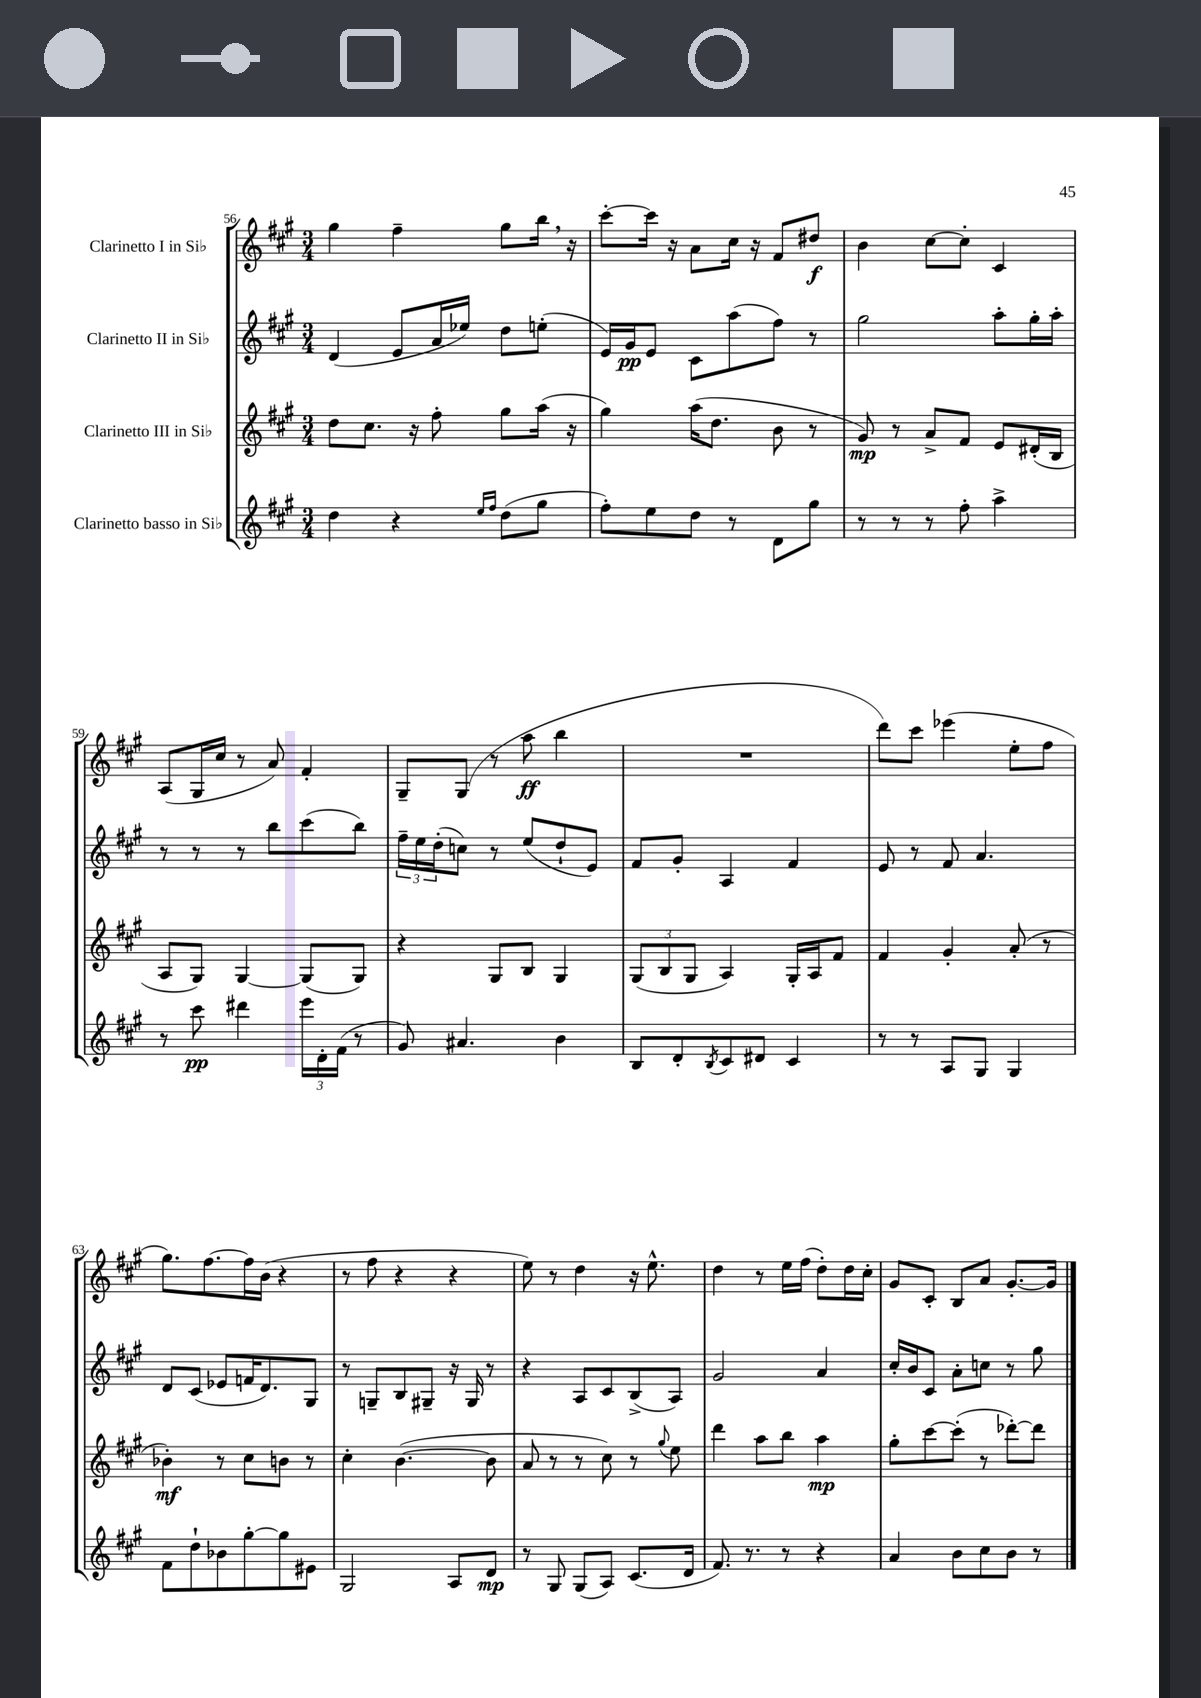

**kern	**kern	**kern	**kern
*staff4	*staff3	*staff2	*staff1
*clefG2	*clefG2	*clefG2	*clefG2
*k[f#c#g#]	*k[f#c#g#]	*k[f#c#g#]	*k[f#c#g#]
*M3/4	*M3/4	*M3/4	*M3/4
4dd\	8dd\L	(4d/	4gg#\
.	8.cc#\J	.	.
4r	.	8e/L	4ff#~\
.	16r	.	.
.	8ff#'\	16a/L	.
.	.	16ee-/JJ)	.
16qqee/LL	.	.	.
16qqff#/JJ	.	.	.
(8dd\L	8gg#\L	8dd\L	8gg#\L
8gg#\J	(16aa\Jk	(8ee'\J	16bb\Jk
.	16r	.	16r
=	=	=	=
8ff#'\L)	4gg#\)	16e/LL)	[8ccc#'\L
.	.	16g#/J	.
8ee\	.	8e/J	16ccc#\]Jk
.	.	.	16r
8dd\J	(16aa\LK	8c#\L	8a\L
.	8.dd\J	.	.
8r	.	(8aa\	16cc#\Jk
.	.	.	16r
8d\L	8b\	8ff#\J)	8f#/L
8gg#\J	8r	8r	8dd#/J
=	=	=	=
8r	8g#/)	2gg#\	4b\
8r	8r	.	.
8r	8a^/L	.	[8cc#\L
8ff#'\	8f#/J	.	8cc#'\]J
4aa^\	8e/L	8aa'\L	4c#/
.	(16d#'/L	16gg#'\L	.
.	16B/JJ	16aa'\JJ	.
=	=	=	=
8r	8A/L	8r	(8A/L
8ccc#\	8G#/J)	8r	16G#/L
.	.	.	16cc#/JJ
4ddd#\	[4G#/	8r	8r
.	.	8bb\L	8a/)
24eee\LL	(8G#/]L	(8ccc#\	4f#'/
24d'\	.	.	.
(24f#\JJ	.	.	.
8r	8G#/J)	8bb\J)	.
=	=	=	=
8g#/)	4r	24ff#~\LL	8G#~/L
.	.	24ee\	.
.	.	(24dd'\J	.
4.a#/	.	8cc\J)	(8G#/J
.	8G#/L	8r	8r
.	8B/J	(8ee/L	8aa\
4b\	4G#/	8dd`/	4bb\
.	.	8e/J)	.
=	=	=	=
8B/L	(12G#/L	8f#/L	2.r
.	12B/	.	.
8d'/	.	8g#'/J	.
.	12G#/J	.	.
8qB/	.	.	.
8c#/	4A/)	4A/	.
8d#/J	.	.	.
4c#/	16G#'/LL	4f#/	.
.	16A/J	.	.
.	8f#/J	.	.
=	=	=	=
8r	4f#/	8e/	8ddd\L)
8r	.	8r	8ccc#\J
8A/L	4g#'/	8f#/	(4eee-\
8G#/J	.	4.a/	.
4G#/	(8a'/	.	8ee'\L
.	8r	.	8ff#\J
=	=	=	=
8f#\L	4b-'\)	8d/L	8.gg#\L)
8dd`\	.	(8c#/J	.
.	.	.	[8.ff#\
8b-\	8r	8e-/L	.
[8gg#'\	8cc#\L	16f/K	16ff#\]L
.	.	8.d/)	(16b\JJ
8gg#\]	8b\J	.	4r
8e#\J	8r	8G#/J	.
=	=	=	=
2G#/	4cc#'\	8r	8r
.	.	8G~/L	8ff#\
.	([4.b\	8B/	4r
.	.	8G#~/J	.
8A/L	.	16r	4r
.	.	16G#/	.
8d/J	8b\]	8r	.
=	=	=	=
8r	8a/	4r	8ee\)
8G#/	8r	.	8r
(8G#/L	8r	8A/L	4dd\
8A/J)	8cc#\)	8c#/	.
(8.c#/L	8r	(8B^/	16r
.	.	.	8.ee^^\
.	8qqgg#/	.	.
.	8ee\	8A/J)	.
16d/Jk	.	.	.
=	=	=	=
8.f#/)	4ddd\	2g#/	4dd\
8.r	.	.	.
.	8aa\L	.	8r
8r	8bb\J	.	16ee\LL
.	.	.	(16ff#\JJ
4r	4aa\	4a/	8dd'\L)
.	.	.	16dd\L
.	.	.	16cc#'\JJ
=	=	=	=
4a/	8gg#'\L	16cc#'/LL	8g#/L
.	.	16b/J	.
.	[8ccc#\	8c#/J	8c#'/J
8b\L	(8ccc#'\]J	8a'\L	8B/L
8cc#\	8r	8cc\J	8a/J
8b\J	[8ddd-'\L)	8r	[8.g#'/L
8r	8ddd-\]J	8gg#\	.
.	.	.	16g#/]Jk
==	==	==	==
*-	*-	*-	*-
